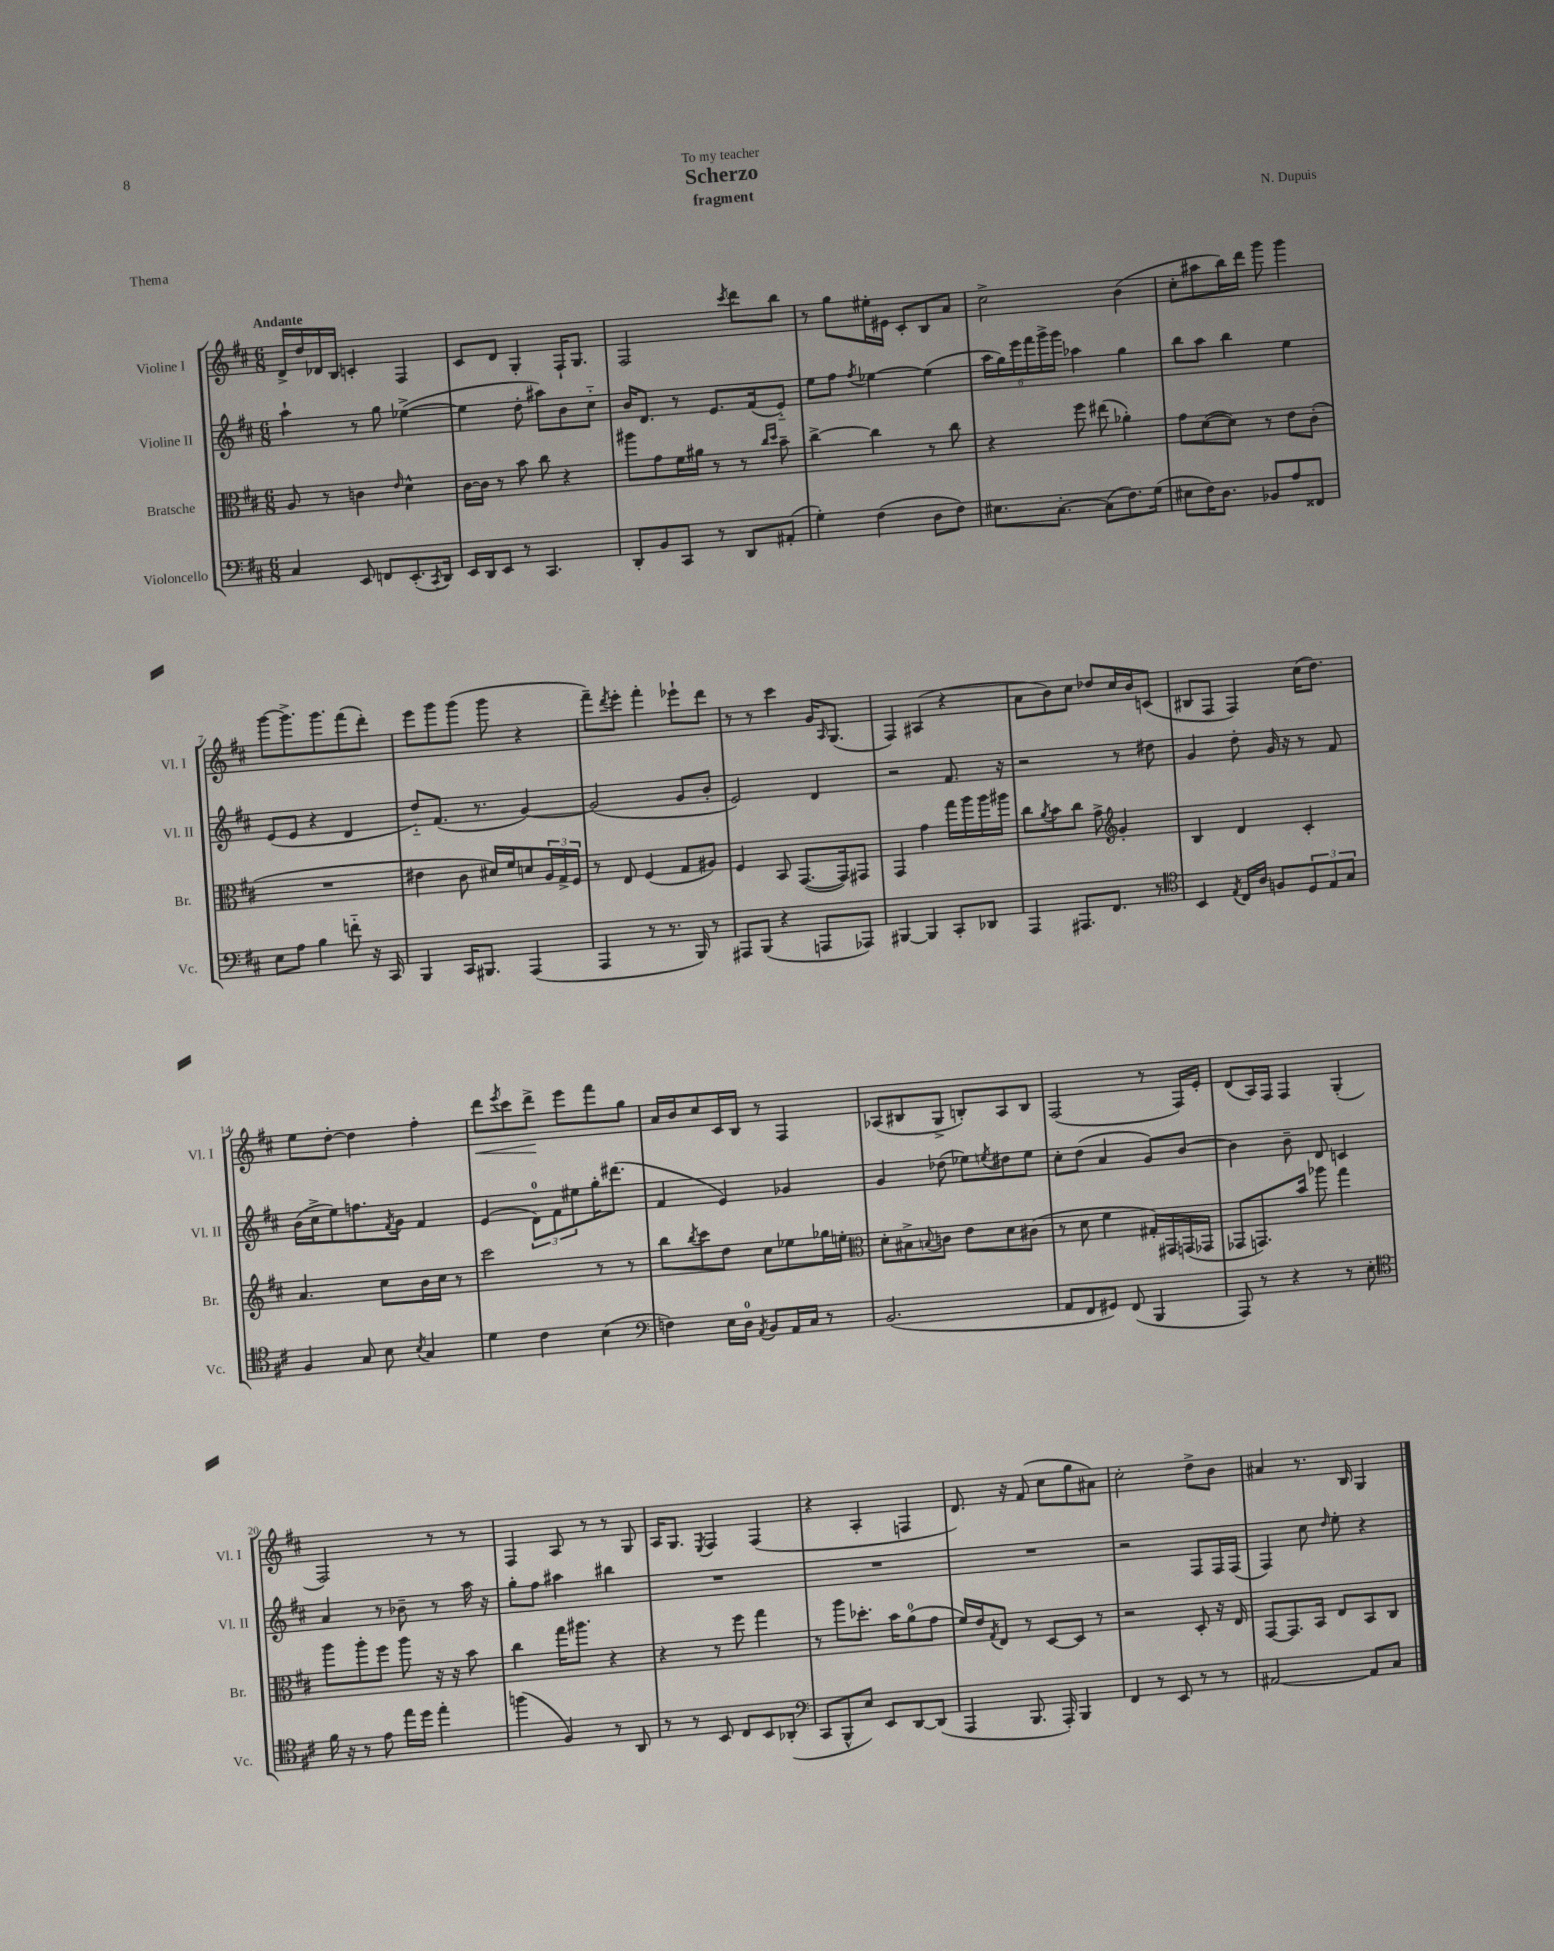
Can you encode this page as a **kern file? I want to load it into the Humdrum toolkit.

**kern	**kern	**kern	**kern
*staff4	*staff3	*staff2	*staff1
*clefF4	*clefC3	*clefG2	*clefG2
*k[f#c#]	*k[f#c#]	*k[f#c#]	*k[f#c#]
*M6/8	*M6/8	*M6/8	*M6/8
4C#	8A	4aa`	16d^
.	.	.	16dd
.	8r	.	16d-
.	.	.	16B
8EE	4c	8r	4c'
8FF	.	8gg	.
.	16qqe	.	.
(8.EE'	4d^^	([4ee-^	4F#
8qCC#	.	.	.
16DD)	.	.	.
=	=	=	=
16EE	[16c#	4ee-]	8c#
16DD	16c#]	.	.
8EE	8r	.	8d
8r	8b	8dd'	4G'
4.CC#	8cc#	8aa#)	.
.	4r	8b	16F#`
.	.	.	8.G
.	.	8cc#'~	.
=	=	=	=
8DD'	8aa#	16b	2F#
.	.	8.d	.
8BB	8g	.	.
8CC#	16f#	8r	.
.	16a#	.	.
8r	8r	8.e	.
.	.	.	8qccc#
8DD	8r	.	8ddd
.	.	(16f#	.
.	16qqcc#	.	.
.	16qqdd	.	.
(8AA#'	8b~	8e'~)	8bb
=	=	=	=
4G')	[4cc#^	8ee	8r
.	.	8ff#	8gg
.	.	8qff#	.
(4F#	4cc#]	[4ee-	16ee#'
.	.	.	16e#
.	.	.	8c#'
8D	8r	(4ee-]	8B
8F#)	8cc#	.	8a
=	=	=	=
8.E#	4r	24aa	2cc#^
.	.	24gg)	.
.	.	24eee	.
.	.	24fff#	.
.	.	24ggg^	.
[8.C#'	.	.	.
.	.	24ggg	.
.	8ff#	4aa-	.
(8C#]	(8ee#	.	.
8.F#)	4a-')	4gg	(4b
(16G	.	.	.
=	=	=	=
8E#	8g	8bb	8cc#'
16F#)	([8d	8aa	8aa#
8.D	.	.	.
.	8d])	4bb	16bb)
.	.	.	16ddd
8BB-	8r	.	8ggg
8A	8e	4ee	4ggg
8FF##	(8c#'	.	.
=	=	=	=
8E	2.r	(8e	[8ggg
8A	.	8e	8.ggg^]
4B	.	4r	.
.	.	.	8.ggg
8f'~	.	4d	(8fff#
16r	.	.	8ddd')
16CC#	.	.	.
=	=	=	=
4BBB	4e#	8dd'~)	8eee
.	.	(8.f#	8ggg
16CC#	8c#	.	(8ggg
8.BBB#	.	8.r	.
.	16d#)	.	8ggg
.	16f#	.	.
(4AAA	8d	[4g)	4r
.	24A	.	.
.	24G^	.	.
.	24F#	.	.
=	=	=	=
4AAA	8r	(2g]	8fff#~)
.	.	.	8qddd
.	8E	.	8eee'
8r	(4F#	.	4fff#'
8.r	.	.	.
.	8G	8g	8eee-`
16BBB)	.	.	.
8r	8A#)	8b'	8ddd
=	=	=	=
8AAA#	4F#	2e)	8r
(8BBB	.	.	8r
4r	8BB	.	4ccc#
.	([8.GG	.	.
8AAA	.	4d	16g
.	.	.	16qqA
.	16GG])	.	(8.G
8AAA-)	8GG#	.	.
=	=	=	=
[4BBB#	4GG	2r	4F#)
4BBB#]	4g	.	(4A#
8CC#'	16gg	8.f#	4r
.	16aa	.	.
8DD-	16aa	.	.
.	16aa#	16r	.
=	=	=	=
4AAA	8cc#	2r	8a
.	8qa	.	.
.	8b	.	8b)
8.AAA#	8cc#	.	8cc#
.	8g^	.	8dd-
8.FF#	.	.	.
*	*clefG2	*	*
.	4g'	8r	16cc#
.	.	.	16b
8r	.	8dd#	(8c
=	=	=	=
*clefC4	*	*	*
4BB	4B	4g	8B#
.	.	.	8F#
8qE	.	.	.
16C#	4d	8dd'	4F#)
16A	.	.	.
8F	.	16g	.
.	.	16r	.
12D	4c#'	8r	(16cc#
.	.	.	8.dd)
12E	.	.	.
.	.	8f#	.
12G	.	.	.
=	=	=	=
4F#	4.a	(16b	8ee
.	.	16cc#^	.
.	.	8ee)	[8dd'
8G	.	8.ff	4dd]
8B	8cc#	.	.
.	.	8qf#	.
.	.	16g	.
8qB	.	.	.
4G	16b	4f#	4ff#'
.	16cc#	.	.
.	8r	.	.
=	=	=	=
4d	2ccc#	(4e	8ddd
.	.	.	8qeee
.	.	.	8ccc#
4c#	.	12d)	8ddd^
.	.	12f#	.
.	.	.	8eee
.	.	12ee#	.
(4B	8r	16gg'	8fff#
.	.	(8.ddd#	.
.	8r	.	8gg
=	=	=	=
*clefF4	*	*	*
4F)	8bb	4f#	16a
.	.	.	16b
.	8qbb	.	.
.	8ccc#	.	8cc#
16E	8dd	4e)	16c#
16D	.	.	16B
8qAA	.	.	.
8BB	8cc#	.	8r
16AA	8ee-	4g-	4F#
16C#	.	.	.
8r	16gg-	.	.
.	16ee'	.	.
=	=	=	=
*	*clefC3	*	*
(2.BB	8d'	4g	(8A-
.	8B#^	.	8B#
.	8qqB	.	.
.	8c	(8dd-	8G^
.	8e	8ee-)	8B')
.	.	8qee	.
.	8d	8dd#	8A-
.	(8c#	8ee	8B
=	=	=	=
8AA	8r	8cc#'	(2F#
8FF#	8d	(8dd	.
8GG#)	4f#	4a	.
(8FF#	.	.	.
4BBB	16G#')	8g)	8r
.	16GG#	.	.
.	(16GG	[8b	16F#)
.	16GG-	.	16e'
=	=	=	=
8AAA)	8GG-	4b]	(8d
8r	8.GG)	.	16A)
.	.	.	16F#
4r	.	8b~	4F#
.	16b	.	.
.	8aa-	8d	.
8r	4gg	4c	(4G'
8E'	.	.	.
=	=	=	=
*clefC4	*	*	*
16f#	8aa	4a	2F#)
16r	.	.	.
8r	8aa'	.	.
8e	8ff#	8r	.
16ee	8aa	8b-~	.
16dd	.	.	.
4ee'	16r	8r	8r
.	16r	.	.
.	8b	16aa	8r
.	.	16r	.
=	=	=	=
(4ff	4cc#	8gg'	4F#
.	.	8ff#	.
4F#)	16gg	4aa#	8A
.	8.aa#	.	.
.	.	.	8r
8r	4r	4bb#	8r
8AA	.	.	8G
=	=	=	=
8r	4r	2.r	16A
.	.	.	8.G
8r	.	.	.
.	.	.	8qE
8BB	8r	.	4F#
8C#	8ff#	.	.
8BB	4gg	.	(4F#
(8AA-'	.	.	.
=	=	=	=
*clefF4	*	*	*
8CC#	8r	2.r	4r
8BBB^^	8aa	.	.
8E)	8.dd-'	.	4A'
8EE	.	.	.
.	16b	.	.
[8DD	(8a	.	4F
(8DD]	8g	.	.
=	=	=	=
4AAA	16f#)	2.r	8.d)
.	16e	.	.
.	8qG	.	.
.	8E	.	.
.	.	.	16r
8.BBB	8r	.	(8f#
.	[8D	.	8cc#
16AAA')	.	.	.
4BBB	8D]	.	8gg
.	8r	.	8a#)
=	=	=	=
4FF#	2r	2r	2cc#'
8r	.	.	.
8EE	.	.	.
8r	8D'	8F#	8dd^
8r	16r	16F#	8b
.	16E	(16F#	.
=	=	=	=
[2AA#	[8GG	4F#)	4a#
.	8.GG]	.	.
.	.	8cc#	8.r
.	16BB	.	.
.	.	16qqdd	.
.	8E	8ee'	.
.	.	.	16B
8AA#]	8BB	4r	4G
8C#	8C#	.	.
==	==	==	==
*-	*-	*-	*-
